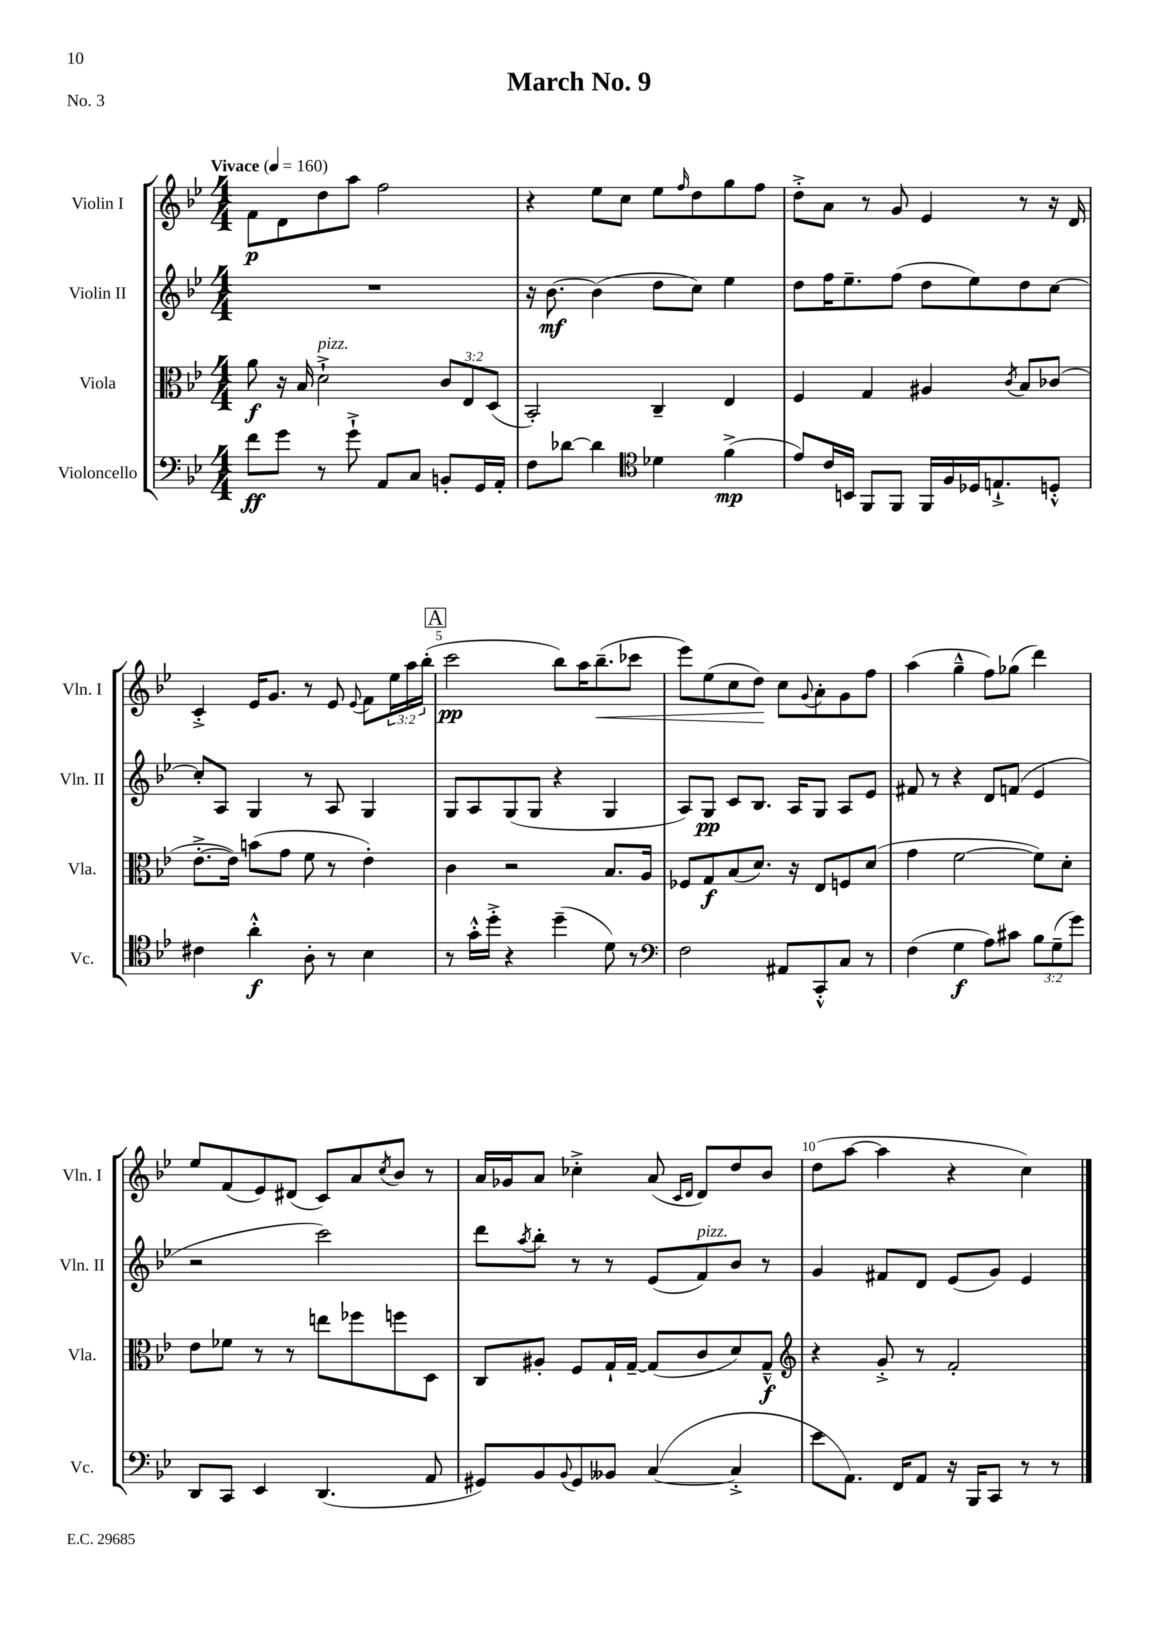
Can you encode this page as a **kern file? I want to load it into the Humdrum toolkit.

**kern	**kern	**kern	**kern
*staff4	*staff3	*staff2	*staff1
*clefF4	*clefC3	*clefG2	*clefG2
*k[b-e-]	*k[b-e-]	*k[b-e-]	*k[b-e-]
*M4/4	*M4/4	*M4/4	*M4/4
*MM160	*MM160	*MM160	*MM160
8f	8a	1r	8f
8g	16r	.	8d
.	16B-	.	.
8r	2d`^	.	8dd
8g`^	.	.	8aa
8AA	.	.	2ff
8C	.	.	.
8BB'	12c	.	.
.	12E-	.	.
16GG	.	.	.
.	(12D	.	.
16AA'	.	.	.
=	=	=	=
8F	2BB-')	16r	4r
.	.	[8.b-	.
[8d-	.	.	.
4d-]	.	(4b-]	8ee-
.	.	.	8cc
*clefC4	*	*	*
4d-	4C~	8dd	8ee-
.	.	.	16qqff
.	.	8cc)	8dd
(4f^	4E-	4ee-	8gg
.	.	.	8ff
=	=	=	=
8e-)	4F	8dd	8dd'^
16c	.	16ff	8a
16BB	.	8.ee-~	.
8FF	4G	.	8r
8FF	.	(8ff	8g
16FF	4A#	8dd	4e-
16F	.	.	.
16D-	.	8ee-)	.
8.E`^	.	.	.
.	8qc	.	.
.	8B-	8dd	8r
8D'^^	(8c-	[8cc	16r
.	.	.	16d
=	=	=	=
4c#	[8.e-'^	8cc']	4c'^
.	.	8A	.
.	16e-])	.	.
4a'^^	(8b	4G	16e-
.	.	.	8.g
.	8g	.	.
8A'	8f	8r	8r
8r	8r	8A	8e-
.	.	.	8qqe-
4B-	4e-')	4G	8f
.	.	.	24ee-
.	.	.	24aa
.	.	.	(24bb-'
=	=	=	=
8r	4c	8G	2ccc
16g'^^	.	8A	.
16dd'^	.	.	.
4r	2r	(8G	.
.	.	8G	.
(4dd~	.	4r	8bb-)
.	.	.	16aa
.	.	.	(8.bb-~
8d)	8.B-	4G	.
8r	.	.	8ccc-
.	16A	.	.
=	=	=	=
*clefF4	*	*	*
2F	8F-	8A)	8eee-)
.	8G	8G	(8ee-
.	(8B-	8c	8cc
.	8.d)	8.B-	8dd)
8AA#	.	.	8cc
.	16r	16A	.
.	.	.	8qqg
8CC'^^	8E-	8G	8a'
8C	8F	8A	8g
8r	(8d	8e-	8ff
=	=	=	=
(4F	4g	8f#	(4aa
.	.	8r	.
4G	[2f	4r	4gg~^^
8A)	.	8d	8ff)
8c#	.	(8f	(8gg-
12B-	8f])	4e-	4ddd)
(12G~	.	.	.
.	8d'	.	.
12g)	.	.	.
=	=	=	=
8DD	8e-	2r	8ee-
8CC	8f-	.	(8f
4EE-	8r	.	8e-)
.	8r	.	(8d#
(4.DD	8ee	2ccc)	8c)
.	8ff-	.	8a
.	.	.	8qcc
.	8ff	.	8b-
8AA	8D	.	8r
=	=	=	=
8GG#)	8C	8ddd	16a
.	.	.	16g-
.	.	8qaa	.
8BB-	8A#'	8bb-'	8a
8qqBB-	.	.	.
8GG#	8F	8r	4cc-'^
8BB--	16G`	8r	.
.	[16G~	.	.
([4C	(8G]	(8e-	(8a
.	.	.	16qqc
.	.	.	16qqd
.	8c	8f)	8d)
4C'^]	8d)	8b-	8dd
.	8G~^^	8r	8b-
=	=	=	=
*	*clefG2	*	*
8e-	4r	4g	(8dd
8.AA)	.	.	[8aa
.	8g'^	8f#	4aa]
16FF	.	.	.
8AA	8r	8d	.
16r	2f'	(8e-	4r
16BBB-	.	.	.
8CC	.	8g)	.
8r	.	4e-	4cc)
8r	.	.	.
==	==	==	==
*-	*-	*-	*-
